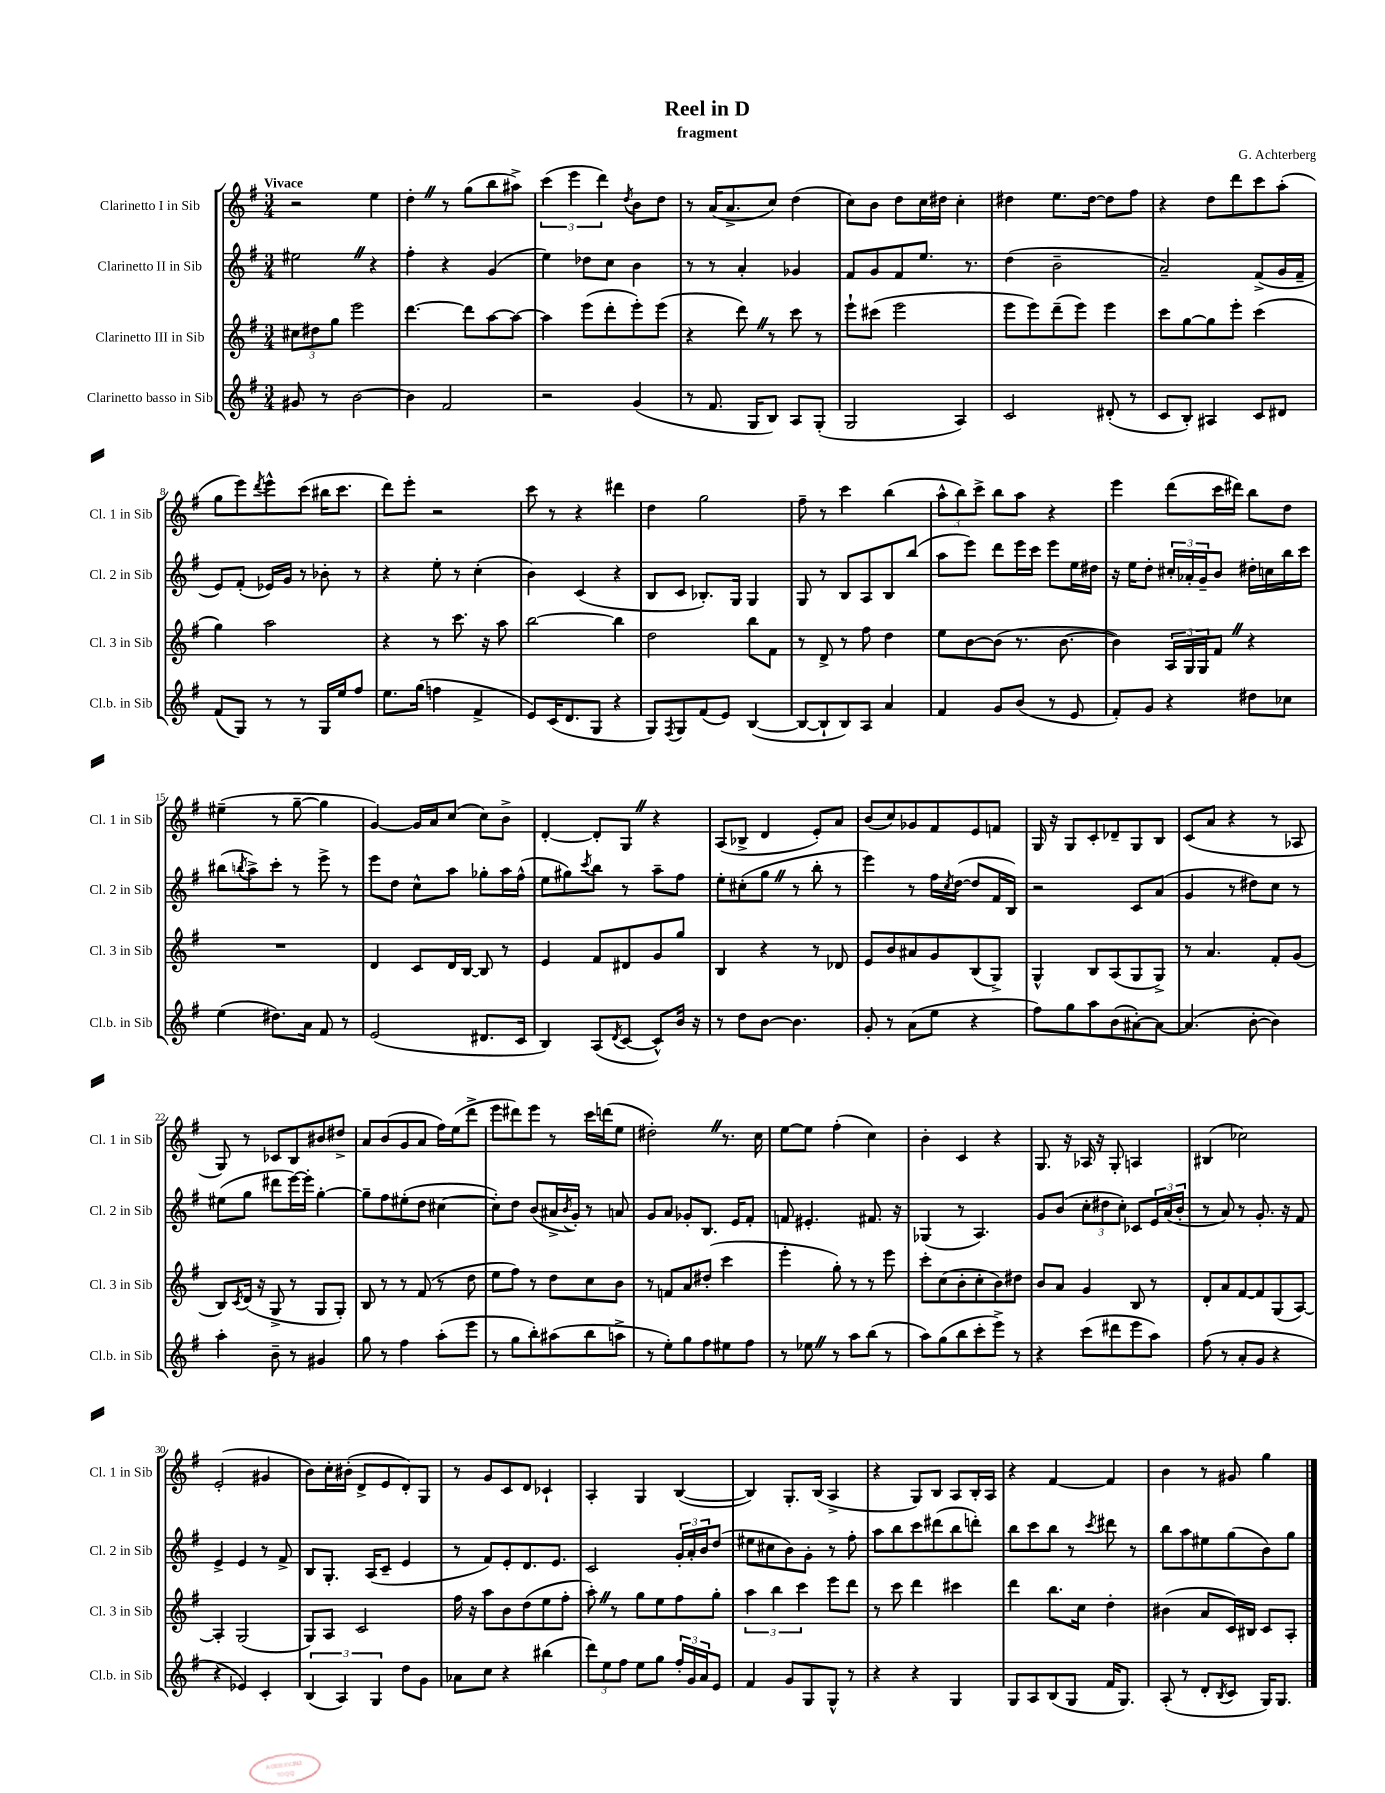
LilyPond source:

\header { title = "Reel in D" composer = "G. Achterberg" subtitle = "fragment" }
<<
\new StaffGroup <<
\new Staff = "s0" \with { instrumentName = "Clarinetto I in Sib" shortInstrumentName = "Cl. 1 in Sib" } {
    \clef treble \key g \major \numericTimeSignature \time 3/4 \tempo "Vivace"
    r2 e''4 |
    d''4-. \once \override BreathingSign.text = \markup { \musicglyph "scripts.caesura.straight" } \breathe r8 g''8( b''8 ais''8->) |
    \tuplet 3/2 { c'''4( e'''4 d'''4) } \acciaccatura { d''8 } b'8 d''8 |
    r8 a'16( a'8.-> c''8) d''4( |
    c''8) b'8 d''8 c''16 dis''16 c''4-. |
    dis''4 e''8. dis''16~ dis''8 fis''8 |
    r4 d''8 d'''8 c'''8 a''8-.( |
    g''8 e'''8) \acciaccatura { d'''8 } e'''8-^ c'''8( bis''16 c'''8. |
    d'''8) e'''8-. r2 |
    c'''8 r8 r4 dis'''4 |
    d''4 g''2 |
    fis''8-- r8 c'''4 b''4( |
    \tuplet 3/2 { a''8-^ b''8) c'''8-> } b''8 a''8 r4 |
    e'''4 d'''8( c'''16 dis'''16) b''8 d''8 |
    eis''4--( r8 g''8~-- g''4 |
    g'4~) g'16 a'16 c''8( c''8) b'8-> |
    d'4~-. d'8-. g8 \once \override BreathingSign.text = \markup { \musicglyph "scripts.caesura.straight" } \breathe r4 |
    a8( bes8-> d'4 e'8-.) a'8 |
    b'8( c''8) ges'8 fis'8 e'8 f'8 |
    g16 r16 g8 c'8-. des'8-- g8 b8 |
    c'8( a'8 r4 r8 aes8 |
    g8) r8 ces'8 b8 bis'8 dis''8-> |
    a'8 b'8( g'8 a'8 fis''16) e''16( d'''8-> |
    e'''8 dis'''8) e'''8 r8 c'''16 d'''16( e''8 |
    dis''2-.) \once \override BreathingSign.text = \markup { \musicglyph "scripts.caesura.straight" } \breathe r8. c''16 |
    e''8~ e''8 fis''4-.( c''4) |
    b'4-. c'4 r4 |
    g8. r16 aes16 r16 g8-. a4 |
    bis4( ces''2) |
    e'2-.( gis'4 |
    b'8) c''16-. bis'16-.( d'8-> e'8 d'8-.) g8 |
    r8 g'8 c'8 d'8 ces'4-! |
    a4-. g4 b4~( |
    b4) g8.-. b16( a4-> |
    r4 g8) b8 a8 b16-. a16 |
    r4 fis'4~ fis'4 |
    b'4 r8 gis'8 g''4 \bar "|." |
}
\new Staff = "s1" \with { instrumentName = "Clarinetto II in Sib" shortInstrumentName = "Cl. 2 in Sib" } {
    \clef treble \key g \major \numericTimeSignature \time 3/4
    eis''2 \once \override BreathingSign.text = \markup { \musicglyph "scripts.caesura.straight" } \breathe r4 |
    fis''4-. r4 g'4( |
    e''4) des''8 c''8 b'4 |
    r8 r8 a'4-. ges'4 |
    fis'8 g'8 fis'8 e''8. r8. |
    d''4( b'2-- |
    a'2--) fis'8->( g'16 fis'16-- |
    e'8) fis'8-.( ees'16) g'16 r8 bes'8-. r8 |
    r4 e''8-. r8 c''4-.( |
    b'4) c'4( r4 |
    b8 c'8 bes8.-.) g16 g4 |
    g8 r8 b8 a8 b8 b''8( |
    a''8 e'''8) d'''8 e'''16 c'''16 e'''8 e''16 dis''16 |
    r16 e''16 d''8-. \tuplet 3/2 { cis''16-. aes'16-. g'16-- } b'8 dis''16-. c''16 b''16 c'''16 |
    bis''8( \acciaccatura { b''8 } a''8->) c'''8-. r8 e'''8-> r8 |
    e'''8 d''8 c''8-^ a''8 ges''8-. a''16 fis''16-^( |
    e''8 gis''8) \acciaccatura { c'''8 } b''8 r8 a''8-- fis''8 |
    e''8-. cis''8-.( g''8 \once \override BreathingSign.text = \markup { \musicglyph "scripts.caesura.straight" } \breathe r8 b''8-. r8 |
    e'''4) r8 fis''16 \acciaccatura { c''8 } d''16~( d''8 fis'16 b16) |
    r2 c'8 a'8( |
    g'4 r8 dis''8) c''8 r8 |
    eis''8( g''8 dis'''8 e'''16~) e'''16-. g''4~-. |
    g''8-- fis''8 eis''8-.( d''8 cis''4~ |
    cis''8-.) d''8 b'8( ais'16-> \acciaccatura { b'8 } g'16-.) r8 a'8 |
    g'8 a'8 ges'8-. b8. e'16 fis'8-. |
    f'8 eis'4.-. fis'8. r16 |
    ges4( r8 a4.) |
    g'8 b'8( \tuplet 3/2 { c''8-. dis''8 c''8-.) } ces'8 \tuplet 3/2 { e'16 a'16( b'16-. } |
    r8 a'8) r8 g'8.-. r16 fis'8 |
    e'4-> e'4 r8 fis'8-> |
    b8 g8.-. a16( c'8-- e'4 |
    r8 fis'8) e'8-. d'8. e'8. |
    c'2 \tuplet 3/2 { g'16-. a'16-. b'16 } d''8( |
    eis''8 cis''8 b'8) g'8-. r8 fis''8-. |
    a''8 b''8 c'''8 dis'''8( b''8 d'''8-.) |
    b''8 c'''8 b''8 r8 \acciaccatura { c'''8 } dis'''8 r8 |
    b''8 a''8 eis''8 g''8( b'8) g''8 \bar "|." |
}
\new Staff = "s2" \with { instrumentName = "Clarinetto III in Sib" shortInstrumentName = "Cl. 3 in Sib" } {
    \clef treble \key g \major \numericTimeSignature \time 3/4
    \tuplet 3/2 { cis''8 dis''8 g''8 } e'''2 |
    d'''4.~ d'''8 a''8~ a''8~ |
    a''4 e'''8( d'''8-. e'''8-.) e'''8( |
    r4 d'''8) \once \override BreathingSign.text = \markup { \musicglyph "scripts.caesura.straight" } \breathe r8 c'''8 r8 |
    e'''8-! cis'''8( e'''2 |
    e'''8 e'''8) d'''8--( e'''8) e'''4 |
    c'''8 g''8~ g''8 e'''8-. c'''4( |
    g''4) a''2 |
    r4 r8 c'''8. r16 a''8 |
    b''2~ b''4 |
    d''2 b''8 fis'8 |
    r8 d'8-> r8 fis''8 d''4 |
    e''8 b'8~ b'8( r8. b'8.~ |
    b'4) \tuplet 3/2 { a16 g16 g16 } fis'8 \once \override BreathingSign.text = \markup { \musicglyph "scripts.caesura.straight" } \breathe r4 |
    R2. |
    d'4 c'8 d'16 b16~ b8 r8 |
    e'4 fis'8 dis'8 g'8 g''8 |
    b4 r4 r8 des'8 |
    e'8 b'8 ais'8 g'8 b8( g8->) |
    g4-^ b8 a8( g8 g8->) |
    r8 a'4. fis'8-. g'8( |
    b8) \acciaccatura { c'8 } d'16( r16 g8-> r8 g8 g8-.) |
    b8 r8 r8 fis'8( r8 d''8 |
    e''8 fis''8) r8 d''8 c''8 b'8 |
    r8 f'8 a'8 dis''8-.( c'''4 |
    e'''4-. g''8-.) r8 r8 e'''8 |
    c'''8-. c''8( b'8-. c''8-. b'8) dis''8 |
    b'8 a'8 g'4 b8 r8 |
    d'8-. a'8 fis'8~ fis'8 g8( a8~) |
    a4-. g2( |
    g8) a8 c'2 |
    fis''16 r16 a''8 b'8 d''8( e''8 fis''8-. |
    a''8-.) \once \override BreathingSign.text = \markup { \musicglyph "scripts.caesura.straight" } \breathe r8 g''8 e''8 fis''8 g''8-. |
    \tuplet 3/2 { a''4 b''4 c'''4 } e'''8 d'''8 |
    r8 c'''8 d'''4 cis'''4 |
    d'''4 b''8. c''16 d''4-. |
    bis'4( a'8 c'16) bis16 c'8 a8-. \bar "|." |
}
\new Staff = "s3" \with { instrumentName = "Clarinetto basso in Sib" shortInstrumentName = "Cl.b. in Sib" } {
    \clef treble \key g \major \numericTimeSignature \time 3/4
    gis'8 r8 b'2~ |
    b'4 fis'2 |
    r2 g'4( |
    r8 fis'8. g16 b8) a8 g8-.( |
    g2 a4) |
    c'2 dis'8-.( r8 |
    c'8 b8-.) ais4 c'8 dis'8 |
    fis'8( g8) r8 r8 g16 e''16 fis''8 |
    e''8. g''16( f''4 fis'4-> |
    e'8) c'16( d'8. g8 r4 |
    g8) \acciaccatura { fis8 } g8 fis'8( e'8) b4~( |
    b8~ b8-! b8) a8 a'4 |
    fis'4 g'8 b'8( r8 e'8 |
    fis'8-.) g'8 r4 dis''8 ces''8 |
    e''4( dis''8.) a'16 fis'8 r8 |
    e'2( dis'8. c'16 |
    b4) a8( \acciaccatura { d'8 } c'8~ c'8-^) b'16 r16 |
    r8 d''8 b'8~ b'4. |
    g'8-. r8 a'8( e''8 r4 |
    fis''8) g''8 a''8 b'8( ais'8~-.) ais'8~ |
    ais'4.( b'8~-. b'4) |
    a''4-. b'8-- r8 gis'4 |
    g''8 r8 fis''4 a''8-.( e'''8 |
    r8 g''8 b''8-.) ais''8( b''8 a''8-> |
    r8 e''8-.) g''8 fis''8 eis''8 fis''8 |
    r8 ees''8 \once \override BreathingSign.text = \markup { \musicglyph "scripts.caesura.straight" } \breathe r8 a''8 b''8( r8 |
    a''8) g''8( b''8 c'''8-. e'''8->) r8 |
    r4 c'''8( dis'''8 e'''8 a''8) |
    fis''8( r8 a'8-. g'8 r4 |
    r4 ees'4) c'4-. |
    \tuplet 3/2 { b4( a4) g4 } d''8 g'8 |
    aes'8 c''8 r4 bis''4( |
    \tuplet 3/2 { d'''8) e''8 fis''8 } e''8 g''8 \tuplet 3/2 { fis''16-. g'16 a'16 } e'8 |
    fis'4 g'8 g8 g8-^ r8 |
    r4 r4 g4 |
    g8 a8 b8( g8 fis'16 g8.) |
    a8-.( r8 d'8-. \acciaccatura { b8 } c'8 g16) g8. \bar "|." |
}
>>
>>
